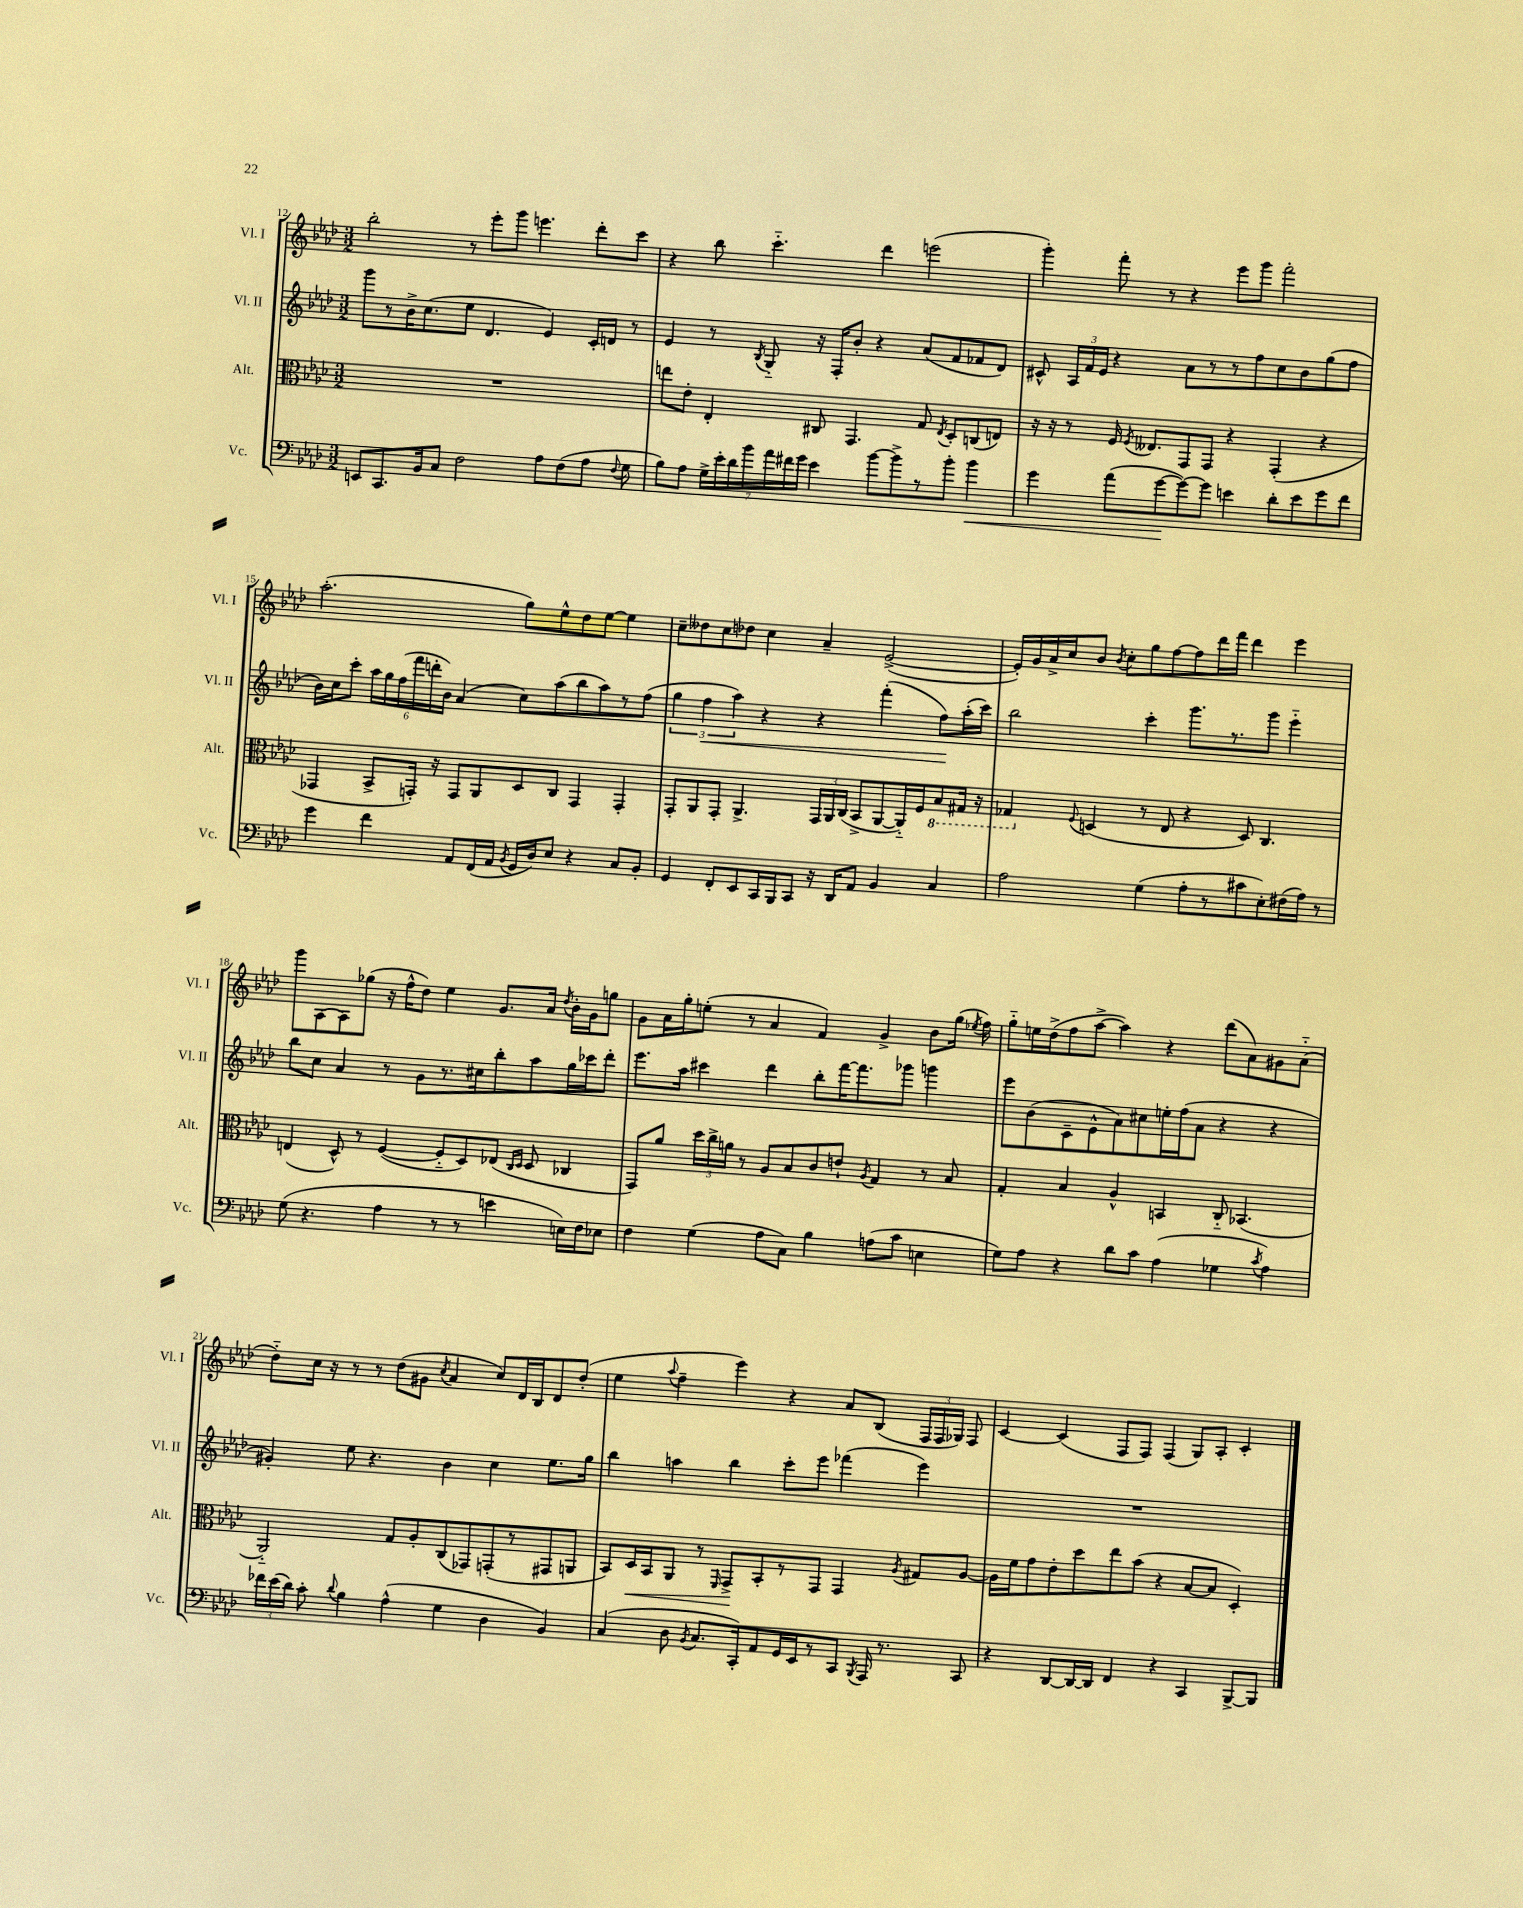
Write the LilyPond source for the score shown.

<<
\new StaffGroup <<
\new Staff = "s0" \with { instrumentName = "Vl. I" shortInstrumentName = "Vl. I" } {
    \clef treble \key aes \major \numericTimeSignature \time 3/2
    \autoBeamOff bes''2-. r8 ees'''8[-. g'''8] e'''4. des'''8[-. c'''8] |
    r4 bes''8 c'''4.-_ des'''4 e'''2( |
    g'''4-.) f'''8-. r8 r4 ees'''8[ g'''8] f'''2-. |
    aes''2.-.( g''8[) ees''8-^ des''8 ees''8]~ ees''4 |
    c''8[-- deses''8 c''8 des''8] c''4 aes'4-- ees'2~->( |
    ees'16[-.) g'16 aes'16-> c''16 bes'8] \acciaccatura { bes'8 } c''8[-. g''8 f''8~ f''8 des'''16 f'''16] des'''4 ees'''4 |
    g'''8[ aes8~ aes8 ges''8]( r16 f''16[-^ des''8]) ees''4 g'8.[ aes'16] \acciaccatura { des''8 } bes'16[-. g'16 g''8] |
    g'8[ aes'16 g''16-. e''8]-.( r8 aes'4 f'4) g'4-> bes'8[ g''16]( \acciaccatura { ees''8 } f''16) |
    g''8[-_ e''16 des''16->( f''8 aes''8]~-> aes''4) r4 des'''8[( aes'8) gis'8 aes'8]-_( |
    des''8[-_) c''16] r16 r8 r8 des''8[( gis'8] \acciaccatura { c''8 } aes'4 c''8[) des'16 bes16 des'8 des''8]-.( |
    ees''4 \appoggiatura { aes''8 } f''4-- ees'''4) r4 aes'8[ bes8]( \tuplet 3/2 { f16[ f16 ges16]) } f8 |
    c'4~ c'4( f8[ f8]) f4( g8[) aes8]-. c'4-. \bar "|." |
}
\new Staff = "s1" \with { instrumentName = "Vl. II" shortInstrumentName = "Vl. II" } {
    \clef treble \key aes \major \numericTimeSignature \time 3/2
    \autoBeamOff g'''8[ r8 bes'16-> c''8.( ees''8] des'4. ees'4) c'16[-. d'16] r8 |
    ees'4 r8 \acciaccatura { bes8 } g8-_ r16 f16[-. bes'8]-. r4 aes'8[( f'8 fes'8 des'8]) |
    cis'8-^ \tuplet 3/2 { aes16[ f'16 ees'16] } r4 aes'8[ r8 r8 f''8 c''8 bes'8 g''8( f''8] |
    bes'16[) c''16 c'''8]-. \tuplet 6/4 { aes''16[ g''16 f''16( f'''16 d'''16-. bes'16]) } aes'4( c''8[) aes''8( bes''8 aes''8) r8 f''8]( |
    \tuplet 3/2 { g''4 f''4\< aes''4) } r4 r4 f'''4-.( f''8[\!) aes''16-.( c'''16]) |
    bes''2 c'''4-. g'''8.[ r8. g'''8] ees'''4-_ |
    bes''8[ c''8] aes'4 r8 g'8[ r8. cis''16 bes''8-. aes''8 g''16 ces'''16 des'''8]-. |
    ees'''8.[ aes''16] cis'''4 des'''4 bes''8[-. f'''16~ f'''8. ges'''8] g'''4 |
    ees'''8[ bes'8( c'8-- ees'8-^ aes'8) cis''8 e''16-. f''16( aes'8] r4 r4 |
    gis'4-.) ees''8 r4. bes'4 c''4 ees''8.[ g''16] |
    bes''4 a''4 bes''4 c'''8[-. ees'''8] fes'''4( ees'''4) |
    R1. \bar "|." |
}
\new Staff = "s2" \with { instrumentName = "Alt." shortInstrumentName = "Alt." } {
    \clef alto \key aes \major \numericTimeSignature \time 3/2
    \autoBeamOff R1. |
    e''8[ ees'8]-. ees4-. cis8 g,4. g8 \acciaccatura { ees8 } des8[-. c8( e8]) |
    r16 r16 r8 f16 \acciaccatura { f8 } eeses8.[ g,8 g,8] r4 g,4-.( r4 |
    ges,4 bes,8[-> g,16]-.) r16 g,8[ aes,8 des8 c8] g,4 g,4-. |
    g,8[-. aes,8 g,8]-. aes,4.-> \tuplet 3/2 { g,16[ aes,16 c16]( } bes,8[-> aes,8~ aes,16-_) f16 \ottava #-1 bes,8 gis,16] r16 |
    ges,4 \ottava #0 \appoggiatura { f8 } d4( r8 ees8 r4 d8) c4. |
    e4( des8-^) r8 f4~( f8[-_ des8) ees8]( \grace { c16[ des16] } des8 ces4 |
    g,8[) aes'8] \tuplet 3/2 { des''16[ c''16-> a'16] } r8 aes8[ bes8 c'8 e'8]-! \acciaccatura { aes8 } g4 r8 bes8 |
    g4-. bes4 aes4-^ b,4 c8-_ bes,4.( |
    aes,2-_) g8[ aes8-. c8( ges,8) g,8-.( r8 gis,8 a,8] |
    bes,8[) des16\< bes,16 aes,8] r8 \grace { f,16 } g,8[->\! bes,8-. r8 g,8] g,4 \acciaccatura { aes8 } gis8[ aes8]~ |
    aes16[ f'16 g'8 ees'8-. des''8 ees''8 bes'8]( r4 bes8[~ bes8] des4-.) \bar "|." |
}
\new Staff = "s3" \with { instrumentName = "Vc." shortInstrumentName = "Vc." } {
    \clef bass \key aes \major \numericTimeSignature \time 3/2
    \autoBeamOff e,8[ c,8. bes,16 c8] f2 aes8[ f8( aes8] \appoggiatura { f8 } g8 |
    bes8[) aes8] \tuplet 7/4 { g16[-> ees'16-. des'16 bes'16 aes'16 fis'16 g'16] } ees'4 bes'8[~ bes'8-> r8 bes'8]-. bes'4\< |
    g'4 aes'8[( g'8~\! g'8~) g'8] e'4 des'8[-. e'8 g'8 f'8] |
    g'4 f'4 aes,8[ f,16( aes,16] \acciaccatura { bes,8 } g,16[ des16) ees8] r4 c8[ bes,8]-. |
    g,4 f,8[-. ees,8 c,16 bes,,16 c,8] r16 des,16[ aes,8] bes,4 c4 |
    aes2 g4( aes8[-. r8 cis'8 ees8-.) fis16( aes16]) r8 |
    g8( r4. aes4 r8 r8 e'4 e16[) f16 ees8] |
    f4 g4( aes8[ c8]) bes4 a8[( c'8] e4 |
    g8[) aes8] r4 des'8[ c'8] aes4( ges4 \acciaccatura { c'8 } aes4) |
    \tuplet 3/2 { fes'16[ ees'16( des'16]) } c'8-. \appoggiatura { des'8 } bes4 aes4-^( g4 des4 bes,4) |
    c4( des8 \acciaccatura { bes,8 } c8.[ c,16-.) aes,8 g,16 ees,16 r8 c,8] \acciaccatura { bes,,8 } aes,,16 r8. c,8 |
    r4 des,8[~ des,16~ des,16] f,4 r4 c,4 bes,,8[~-> bes,,8] \bar "|." |
}
>>
>>
\layout { \context { \Score currentBarNumber = #12 } }
